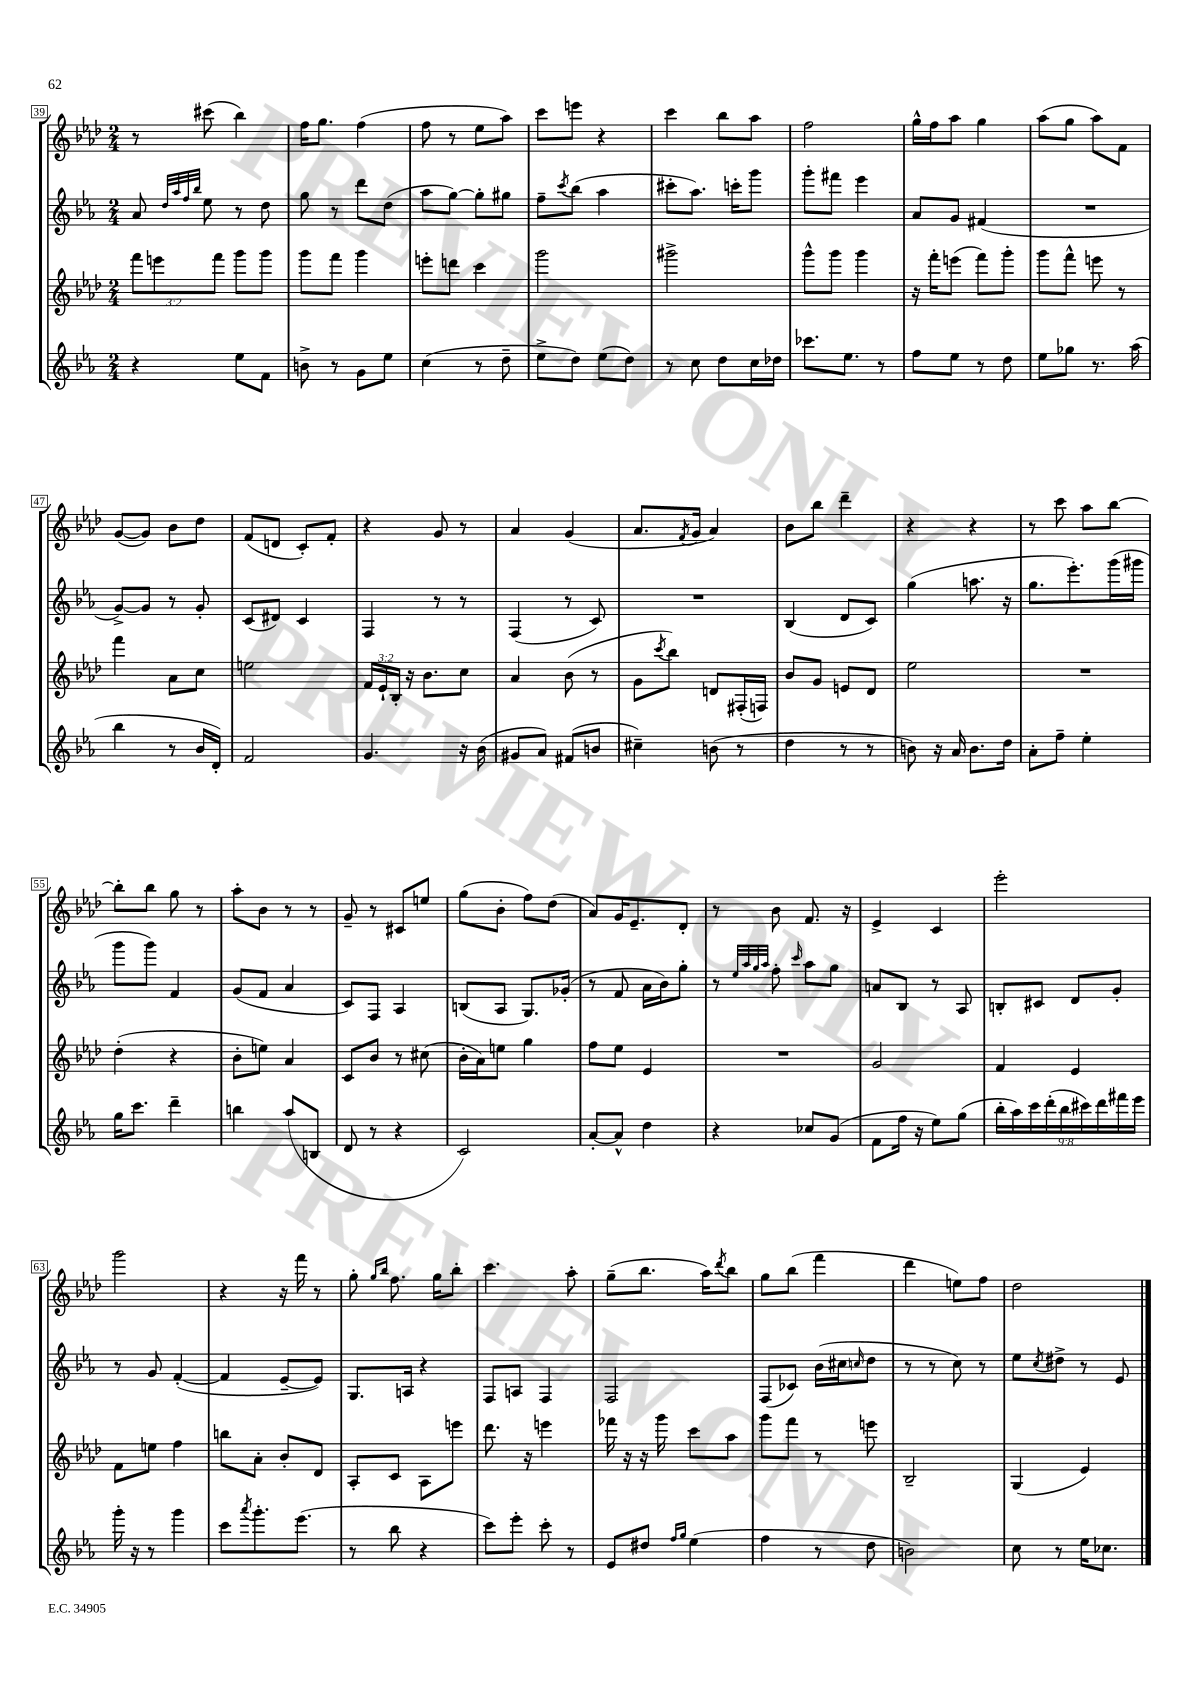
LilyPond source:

<<
\new StaffGroup <<
\new Staff = "s0" {
    \clef treble \key aes \major \numericTimeSignature \time 2/4
    r8 cis'''8( bes''4) |
    f''16 g''8. f''4( |
    f''8 r8 ees''8 aes''8) |
    c'''8 e'''8 r4 |
    c'''4 bes''8 aes''8 |
    f''2 |
    g''16-^ f''16 aes''8 g''4 |
    aes''8( g''8 aes''8) f'8 |
    g'8~( g'8) bes'8 des''8 |
    f'8( d'8 c'8-.) f'8-. |
    r4 g'8 r8 |
    aes'4 g'4( |
    aes'8. \acciaccatura { f'8 } g'16 aes'4) |
    bes'8 bes''8 des'''4-- |
    r4 r4 |
    r8 c'''8 aes''8 bes''8~ |
    bes''8-. bes''8 g''8 r8 |
    aes''8-. bes'8 r8 r8 |
    g'8-- r8 cis'8 e''8 |
    g''8( bes'8-. f''8) des''8( |
    aes'8) g'16 ees'8.-- des'8-. |
    r8 bes'8 f'8. r16 |
    ees'4-> c'4 |
    ees'''2-. |
    g'''2 |
    r4 r16 f'''16 r8 |
    g''8-. \grace { g''16 bes''16 } f''8. g''16 bes''8-. |
    c'''4. aes''8-. |
    g''8--( bes''8. aes''16) \acciaccatura { des'''8 } bes''8 |
    g''8 bes''8( f'''4 |
    des'''4 e''8) f''8 |
    des''2 \bar "|." |
}
\new Staff = "s1" {
    \clef treble \key ees \major \numericTimeSignature \time 2/4
    aes'8 \grace { d''32 aes''32 f''32 bes''32 } ees''8 r8 d''8 |
    g''8 r8 d'''8 d''8( |
    aes''8 g''8~) g''8-. gis''8 |
    f''8-- \acciaccatura { c'''8 } bes''8( aes''4 |
    cis'''8-. aes''8.) c'''16-. g'''8 |
    g'''8-. fis'''8 ees'''4 |
    aes'8 g'8 fis'4( |
    R2 |
    g'8~->) g'8 r8 g'8-. |
    c'8( dis'8) c'4 |
    f4 r8 r8 |
    f4( r8 c'8) |
    R2 |
    bes4( d'8 c'8) |
    g''4( a''8. r16 |
    g''8. ees'''8.-.) g'''16( gis'''16 |
    g'''8 g'''8) f'4 |
    g'8( f'8 aes'4 |
    c'8) f8 aes4 |
    b8( aes8 g8.) ges'16-.( |
    r8 f'8 aes'16 bes'16) g''8-. |
    r8 \grace { ees''32 aes''32 g''32 aes''32 } f''8-. \grace { c'''16 } aes''8 g''8 |
    a'8 bes8 r8 aes8 |
    b8-. cis'8 d'8 g'8-. |
    r8 g'8 f'4~-.( |
    f'4 ees'8~-- ees'8) |
    g8. a16 r4 |
    f8 a8 f4 |
    f2 |
    f8( ces'8) bes'16( cis''16 \grace { c''16 } d''8 |
    r8 r8 c''8) r8 |
    ees''8 \acciaccatura { c''8 } dis''8-> r8 ees'8 \bar "|." |
}
\new Staff = "s2" {
    \clef treble \key aes \major \numericTimeSignature \time 2/4 \override Staff.TupletNumber.text = #tuplet-number::calc-fraction-text
    \tuplet 3/2 { f'''8 e'''8 f'''8 } g'''8 g'''8 |
    g'''8 f'''8 g'''4 |
    e'''8-. d'''8 c'''4 |
    g'''2 |
    gis'''2-> |
    g'''8-^ g'''8 g'''4 |
    r16 f'''16-. e'''8( f'''8) g'''8-. |
    g'''8 f'''8-^ e'''8 r8 |
    f'''4 aes'8 c''8 |
    e''2 |
    \tuplet 3/2 { f'16 ees'16-! bes16-. } r16 bes'8. c''8 |
    aes'4 bes'8( r8 |
    g'8 \acciaccatura { c'''8 } bes''8) d'8 fis16-.( f16) |
    bes'8 g'8 e'8 des'8 |
    ees''2 |
    R2 |
    des''4-.( r4 |
    bes'8-. e''8) aes'4 |
    c'8 bes'8 r8 cis''8( |
    bes'16-. aes'16) e''8 g''4 |
    f''8 ees''8 ees'4 |
    R2 |
    g'2 |
    f'4 ees'4 |
    f'8 e''8 f''4 |
    b''8 aes'8-. bes'8-. des'8 |
    aes8-. c'8 aes8 e'''8 |
    des'''8. r16 e'''4 |
    fes'''16 r16 r16 g'''16 c'''8 aes''8 |
    g'''8 f'''8 r8 e'''8 |
    bes2-- |
    g4( ees'4) \bar "|." |
}
\new Staff = "s3" {
    \clef treble \key ees \major \numericTimeSignature \time 2/4 \override Staff.TupletNumber.text = #tuplet-number::calc-fraction-text
    r4 ees''8 f'8 |
    b'8-> r8 g'8 ees''8 |
    c''4( r8 d''8-- |
    ees''8-> d''8) ees''8( d''8) |
    r8 c''8 d''8 c''16 des''16 |
    ces'''8. ees''8. r8 |
    f''8 ees''8 r8 d''8 |
    ees''8 ges''8 r8. aes''16( |
    bes''4 r8 bes'16 d'16-.) |
    f'2 |
    g'4. r16 bes'16( |
    gis'8 aes'8) fis'8( b'8 |
    cis''4--) b'8( r8 |
    d''4 r8 r8 |
    b'8) r16 aes'16 b'8. d''16 |
    aes'8-. f''8-- ees''4-. |
    g''16 c'''8. d'''4-- |
    b''4 aes''8( b8 |
    d'8 r8 r4 |
    c'2) |
    aes'8~-. aes'8-^ d''4 |
    r4 ces''8 g'8( |
    f'8 f''16 r16 ees''8) g''8( |
    \tuplet 9/8 { bes''16-. aes''16) c'''16 d'''16-.( bes''16 cis'''16) d'''16 fis'''16 ees'''16 } |
    g'''16-. r16 r8 g'''4 |
    c'''8 \acciaccatura { aes'''8 } g'''8.-. ees'''8.( |
    r8 bes''8 r4 |
    c'''8) ees'''8-. c'''8-. r8 |
    ees'8 dis''8 \grace { f''16 g''16 } ees''4( |
    f''4 r8 d''8 |
    b'2) |
    c''8 r8 ees''16 ces''8. \bar "|." |
}
>>
>>
\layout { \context { \Score currentBarNumber = #39 \override BarNumber.stencil = #(make-stencil-boxer 0.1 0.3 ly:text-interface::print) } }
